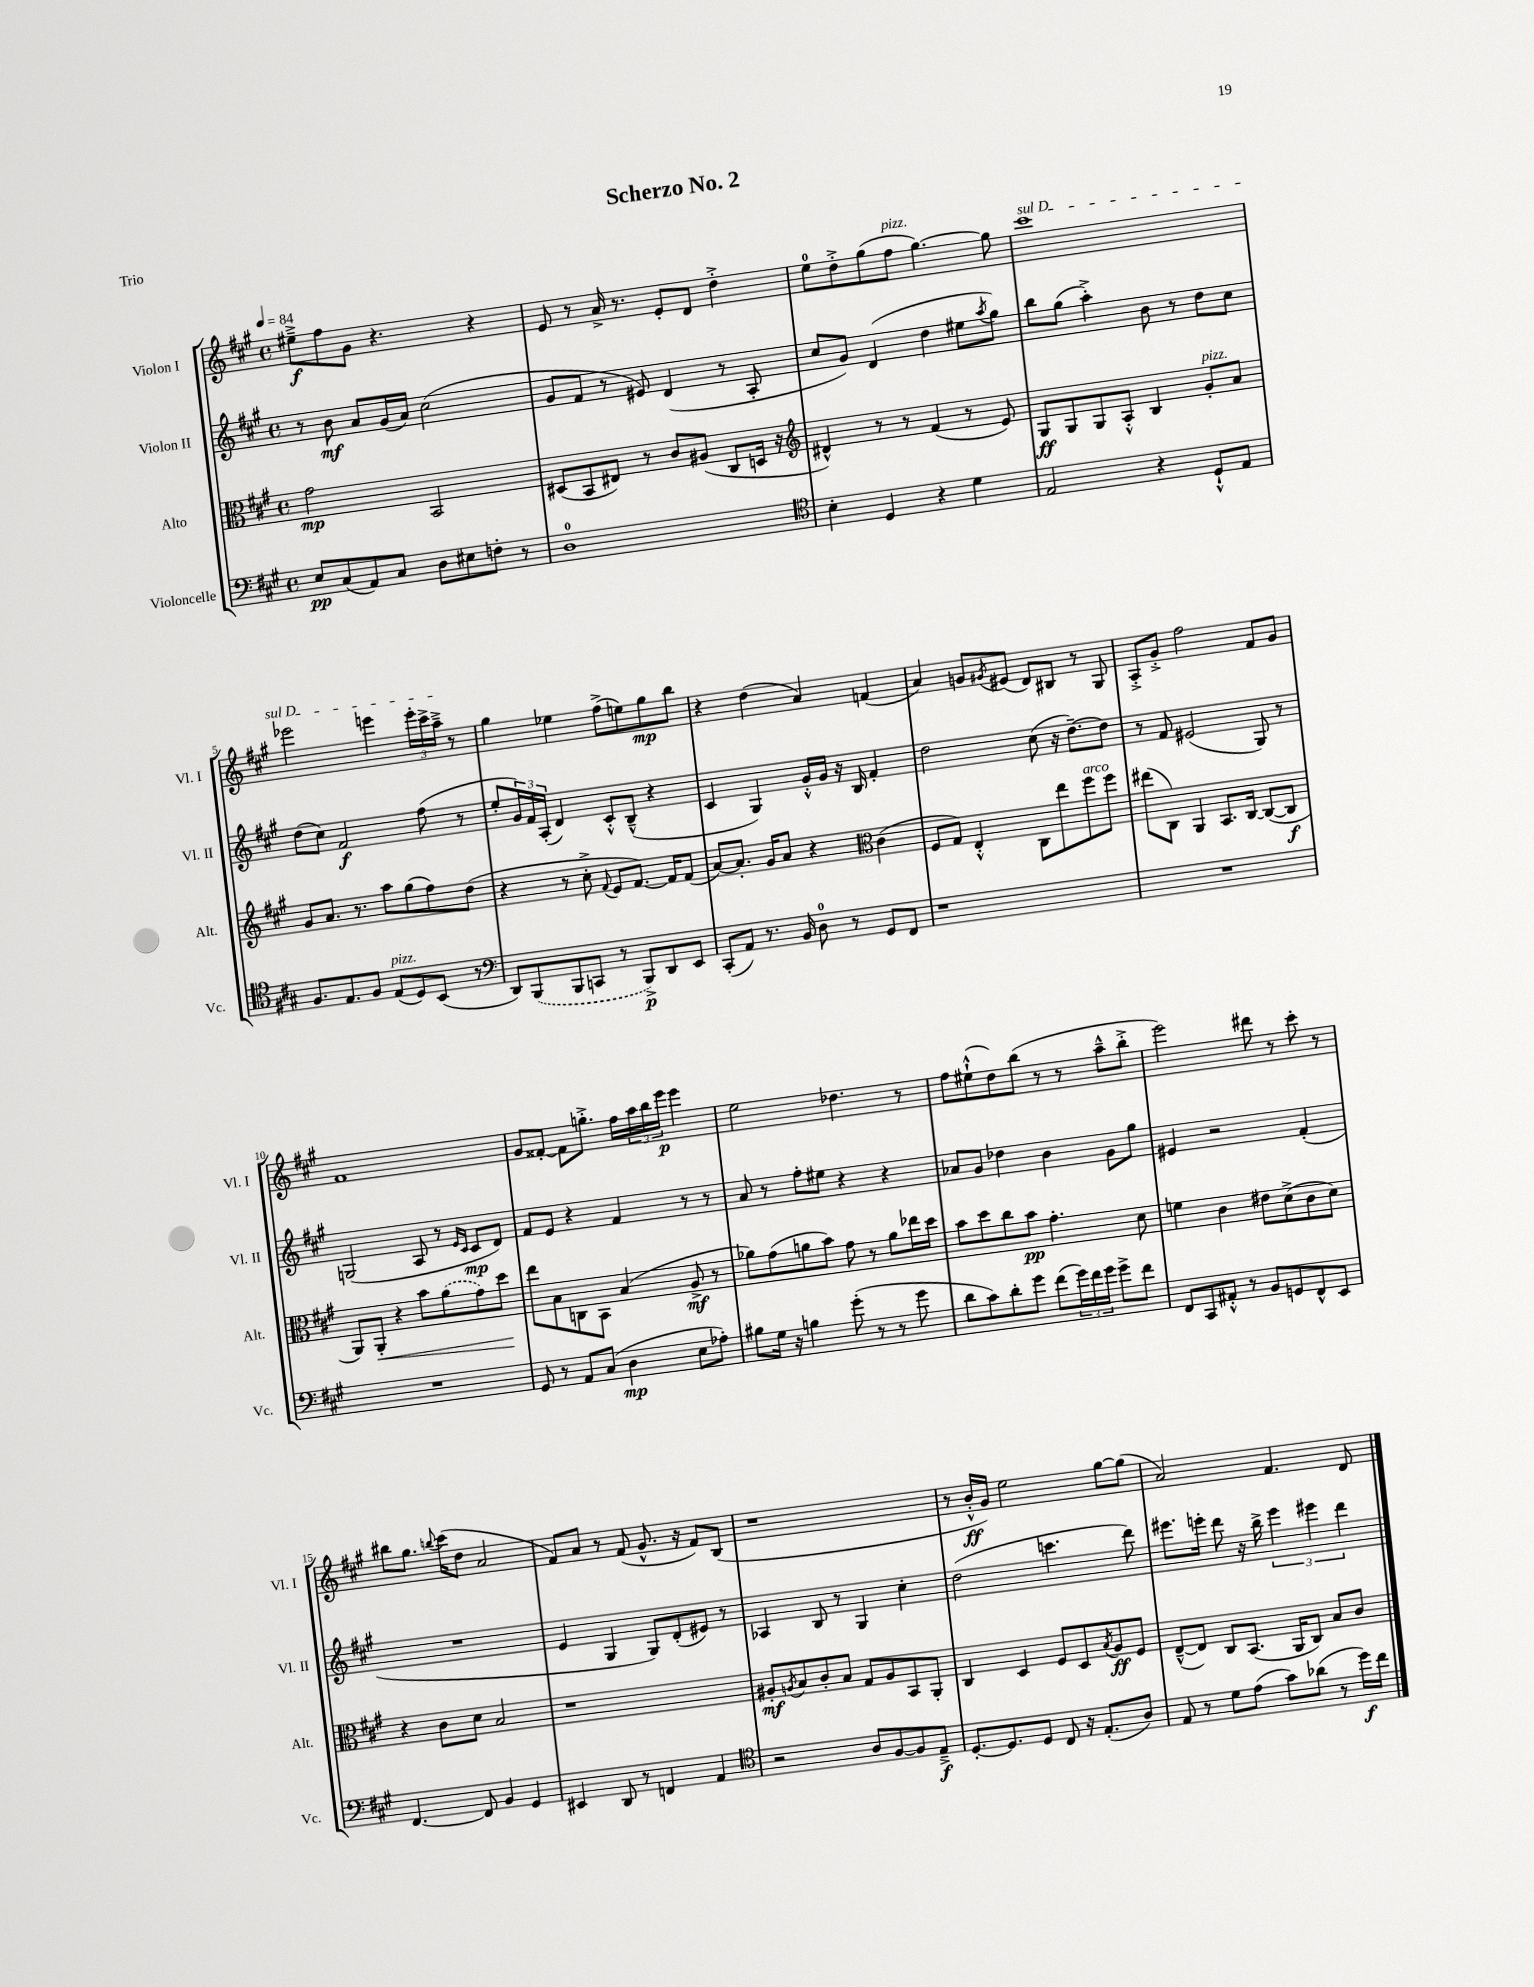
\header { title = "Scherzo No. 2" piece = "Trio" }
<<
\new StaffGroup <<
\new Staff = "s0" \with { instrumentName = "Violon I" shortInstrumentName = "Vl. I" } {
    \clef treble \key a \major \defaultTimeSignature \time 4/4 \tempo 4 = 84
    eis''8--->\f fis''8 gis'8 r4. r4 |
    e'8 r8 a'16-> r8. e'8-. d'8 d''4-.-> |
    e''8-0 d''8-.-> gis''8( fis''8^\markup { \italic "pizz." } gis''4.~) gis''8 |
    \once \override TextSpanner.bound-details.left.text = \markup { \italic "sul D" } cis'''1\startTextSpan |
    ees'''2 e'''4 \tuplet 3/2 { e'''16-. cis'''16-> a''16--->\stopTextSpan } r8 |
    gis''4 ees''4 fis''8->( e''8) gis''8\mp b''8 |
    r4 d''4( a'4) f'4( |
    a'4) g'8 \acciaccatura { gis'8 } eis'8( d'8) bis8 r8 gis8 |
    a8-.-> gis'8-.-> fis''2 fis'8 gis'8 |
    fis'1 |
    gis'8 fisis'8~-. fisis'8 g''8.-.-> fis''16 \tuplet 3/2 { a''16 b''16 e'''16\p } e'''4 |
    e''2 des''4. r8 |
    fis''8 eis''8-!-^( d''8) b''8( r8 r8 a''8---^ b''8-.-> |
    e'''2) dis'''8 r8 cis'''8-. r8 |
    bis''8 gis''8. \appoggiatura { b''8 } cis'''16( d''8 a'2 |
    fis'8) a'8 r8 fis'8( gis'8.-^ r16 fis'8) b8( |
    r1 |
    r8 b'16-.-^\ff gis'16) e''2 gis''8~ gis''8( |
    a'2) fis'4. d'8 \bar "|." |
}
\new Staff = "s1" \with { instrumentName = "Violon II" shortInstrumentName = "Vl. II" } {
    \clef treble \key a \major \defaultTimeSignature \time 4/4
    r8 b'8\mf a'8 gis'16( a'16) cis''2( |
    gis'8 fis'8 r8 eis'8) d'4( r8 a8-. |
    cis''8 gis'8) d'4( d''4 eis''8 \acciaccatura { a''8 } gis''8) |
    b''8 gis''8( a''4-.->) b'8 r8 d''8 cis''8 |
    d''8( cis''8) fis'2\f fis''8( r8 |
    e''8-. \tuplet 3/2 { gis'16) fis'16 a16-.( } d'4) cis'8-.-^ b8---^( r4 |
    cis'4 gis4) gis'16-.-^ gis'16 r16 b16 fis'4-. |
    d''2 cis''8( r16 d''8.~--) d''8 |
    r8 fis'8 eis'2( gis8) r8 |
    g2( a8 r8 \grace { e'16 cis'16 } cis'8\mp d'8) |
    fis'8 e'8 r4 fis'4 r8 r8 |
    a'8 r8 fis''8-. eis''8 r4 r4 |
    aes'8 gis'8 des''4 b'4 gis'8 gis''8 |
    eis'4 r2 fis'4-.( |
    R1 |
    e'4 gis4 gis8) d'8-.( eis'8) r8 |
    aes4 b8 r8 gis4 cis''4-. |
    d''2( c'''4. d'''8) |
    eis'''8. e'''16-. d'''8 r16 b''16-> \tuplet 3/2 { e'''4 eis'''4 d'''4 } \bar "|." |
}
\new Staff = "s2" \with { instrumentName = "Alto" shortInstrumentName = "Alt." } {
    \clef alto \key a \major \defaultTimeSignature \time 4/4
    gis'2\mp b,2 |
    dis8( b,8 eis8) r8 cis'8 ais8( cis8 d16 r16 |
    \clef treble dis'4-^) r8 r8 fis'4( r8 e'8) |
    gis8\ff gis8 gis8 a8-.-^ b4 gis'8-.^\markup { \italic "pizz." } a'8 |
    gis'8 a'8. r8. a''8 gis''8( fis''8) d''8( |
    r4 r8 cis''8-.-> \appoggiatura { fis'8 } e'8 fis'8.~) fis'16 fis'8( |
    a'8~) a'8.-. gis'16 a'8 r4 \clef alto cis'4( |
    fis8 gis8) e4-.-^ cis8 e''8 fis''8^\markup { \italic "arco" } fis''8 |
    eis''8( cis8) a,4 b,8. cis16~ cis8~( cis8\f |
    a,8) a,8-.\< r4 b'8 \once \slurDashed a'8( gis'8) d''8\! |
    e''8 b8 c8 b,8 b4( a8->\mf r8 |
    aes'8) gis'8( a'8 b'8) gis'8 r8 a'8 ees''16 d''16 |
    b'8 d''8 cis''8 b'8\pp gis'4.-. d'8 |
    f'4 cis'4 eis'8 d'8->( cis'8 d'8) |
    r4 cis'8 d'8 b2 |
    r1 |
    ais8-.\mf \acciaccatura { a8 } b8 cis'8-. b8 gis8 a8 b,8 a,8-. |
    cis4 d4 fis8 d8 \acciaccatura { b8 } a8\ff fis8 |
    e8~---^( e8) cis8 b,8.( a,16 cis8) b8 cis'8 \bar "|." |
}
\new Staff = "s3" \with { instrumentName = "Violoncelle" shortInstrumentName = "Vc." } {
    \clef bass \key a \major \defaultTimeSignature \time 4/4
    e8\pp cis8( a,8) cis8 d8 eis8 f8-. r8 |
    d1-0 |
    \clef tenor b4-. d4 r4 d'4 |
    e2 r4 d8-!-^ e8 |
    fis8. e8. fis8 e8^\markup { \italic "pizz." }( d8) b,8( r8 |
    \clef bass d,8) \once \slurDashed b,,8( b,,8 c,8 r8 b,,8->\p) d,8 e,8 |
    cis,8-.( a,8) r8. b,16 d8-0 r8 gis,8 fis,8 |
    r1 |
    R1 |
    R1 |
    gis,8 r8 a,8 cis8( d4\mp e8 aes8-.) |
    bis8 gis16 r16 b4 gis'8-.( r8 r8 gis'8 |
    d'8 cis'8) d'8-. gis'8 fis'8( \tuplet 3/2 { gis'16) fis'16 gis'16 } gis'8-> fis'8 |
    fis,8 cis,8 ais,8-.-^ r8 b,8 g,8 fis,8-^ e,8 |
    fis,4.~ fis,8 b,4 gis,4 |
    eis,4 d,8 r8 f,4 a,4 |
    \clef tenor r2 a8 fis8~ fis8 e8--->\f |
    d8.~-. d8. d8 cis8 r16 e8.-.( a8) |
    e8 r8 d'8 e'8( gis'8) aes'8( r8 d''16\f) cis''16 \bar "|." |
}
>>
>>
